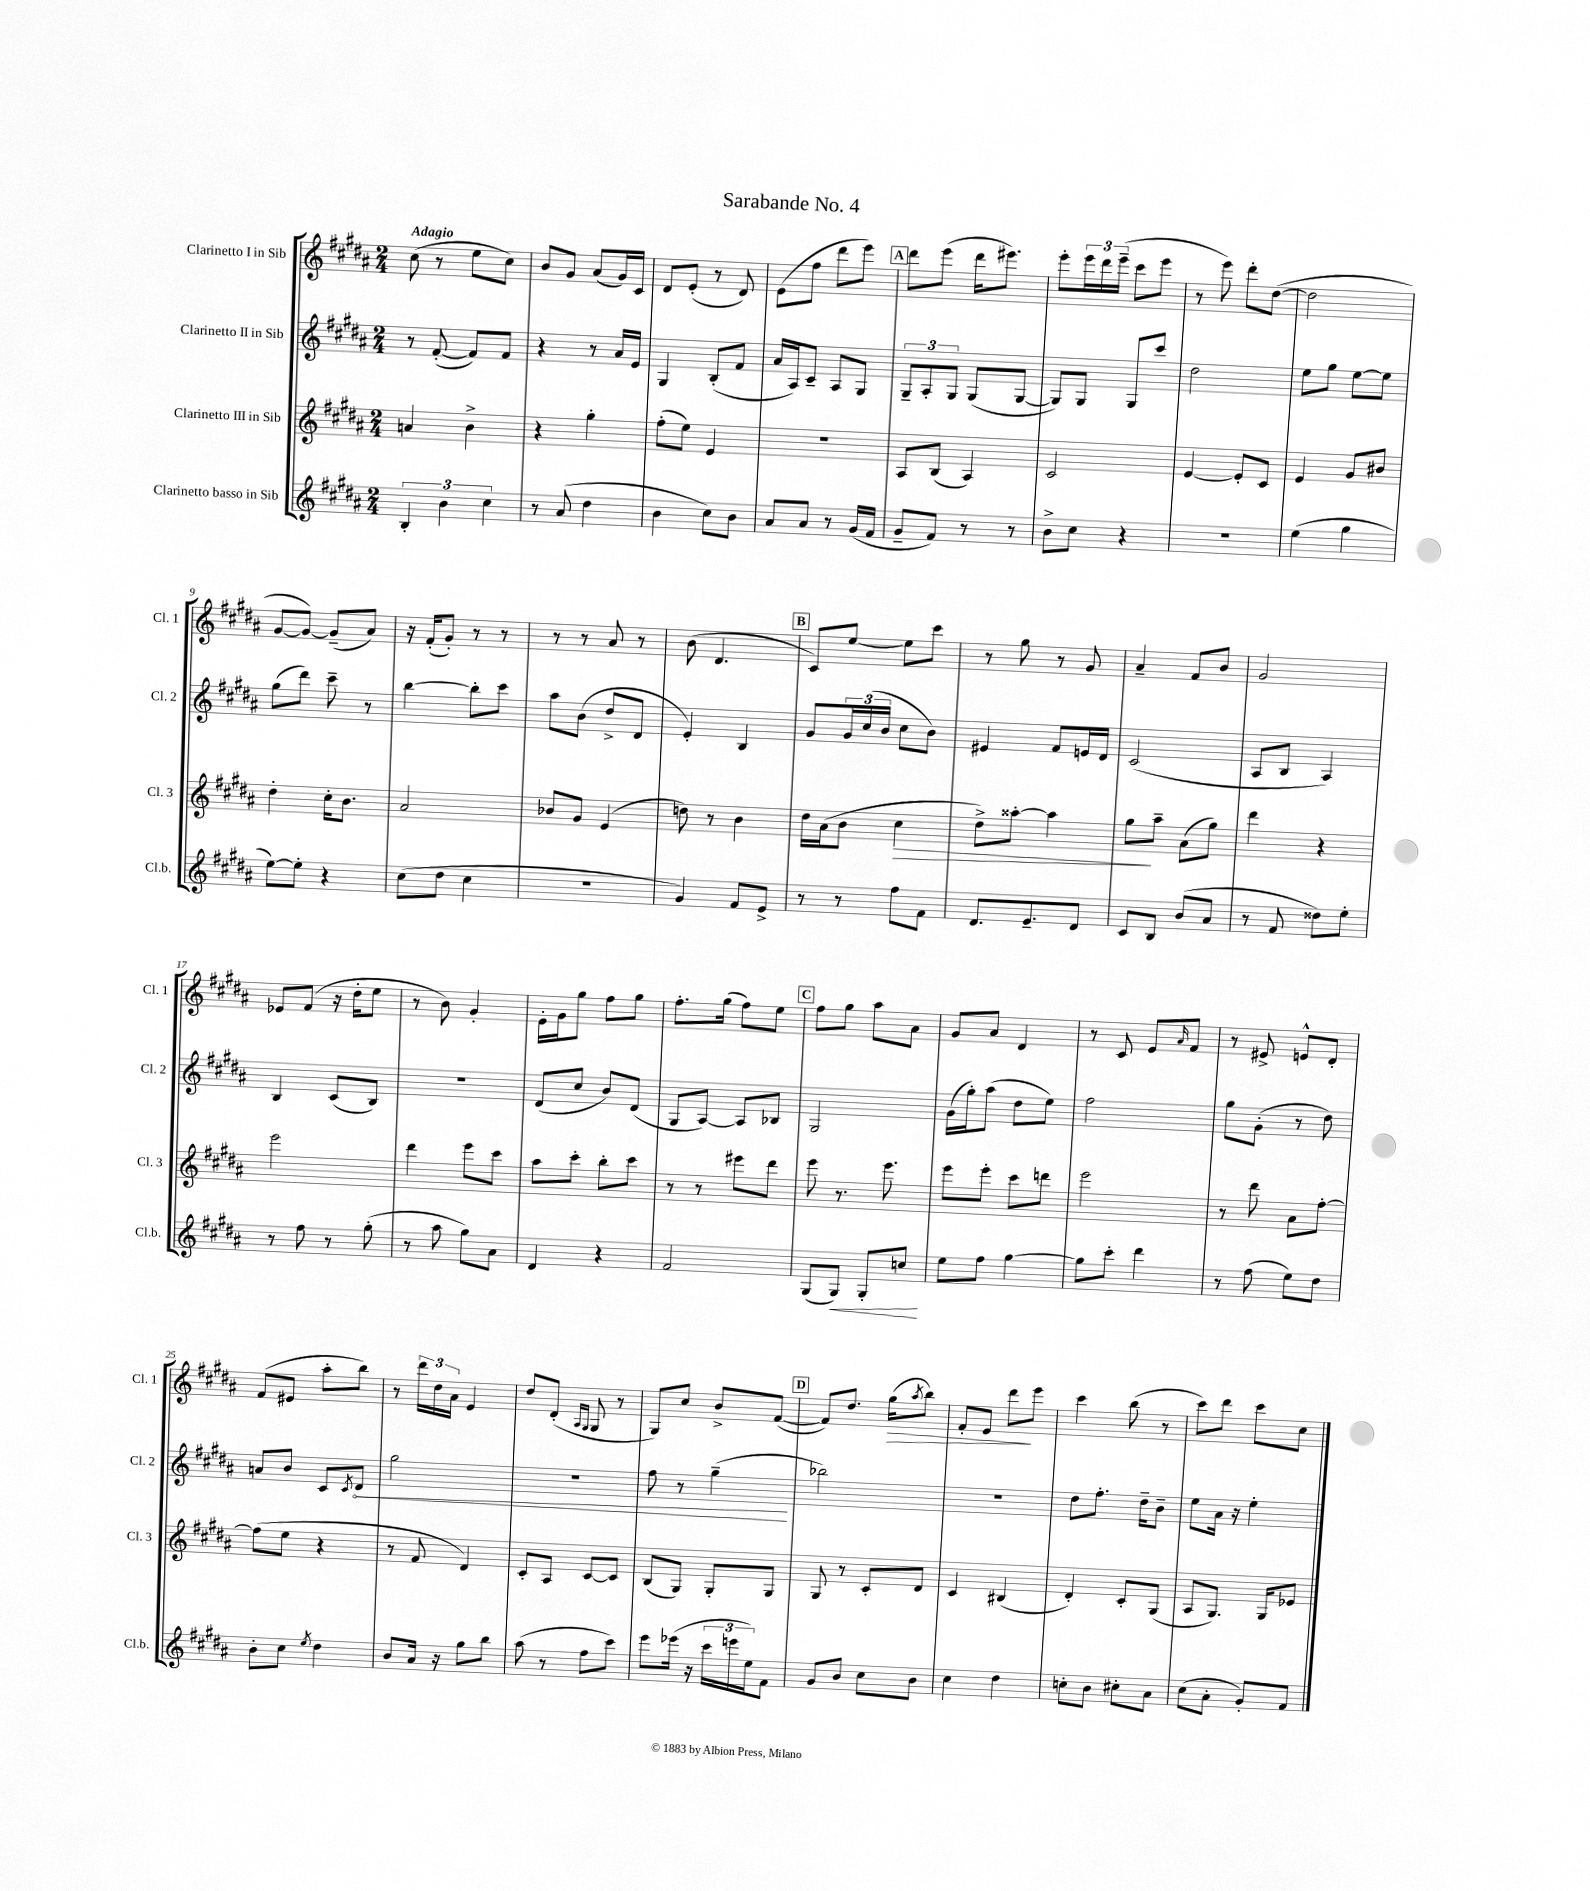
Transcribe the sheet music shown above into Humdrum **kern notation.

**kern	**kern	**kern	**kern
*staff4	*staff3	*staff2	*staff1
*clefG2	*clefG2	*clefG2	*clefG2
*k[f#c#g#d#a#]	*k[f#c#g#d#a#]	*k[f#c#g#d#a#]	*k[f#c#g#d#a#]
*M2/4	*M2/4	*M2/4	*M2/4
6B'/	4a/	8r	(8cc#\
.	.	([8f#'/	8r
6b\	.	.	.
.	4b^\	8f#/]L)	8ee\L
6cc#\	.	.	.
.	.	8f#/J	8cc#\J)
=	=	=	=
8r	4r	4r	8b/L
(8a#/	.	.	8g#/J
4dd#\	4gg#'\	8r	(8a#/L
.	.	16a#/LL	16g#/L)
.	.	16e/JJ	16c#/JJ
=	=	=	=
4b\	(8ff#'\L	4G#/	8d#/L
.	8ee\J)	.	(8e'/J
8cc#\L)	4e/	(8B'/L	8r
8b\J	.	8f#/J	8d#/)
=	=	=	=
8a#/L	2r	16a#/LL	(8e\L
.	.	16A#/J)	.
8a#/J	.	8c#~/J	8ff#\J
8r	.	8A#/L	8ddd#\L
(16g#/LL	.	8G#/J	8eee\J)
16f#/JJ	.	.	.
=	=	=	=
8g#~/L	8A#/L	12G#~/L	8ddd#\L
.	.	12A#'/	.
8f#/J)	(8B/J	.	(8eee\J
.	.	12G#/J	.
8r	4A#/)	(8G#/L	16ddd#\LK
.	.	.	8.eee#\J)
8r	.	[8G#/J	.
=	=	=	=
8b^\L	2c#/	8G#/]L)	8eee'\L
8cc#\J	.	8G#/J	24eee\L
.	.	.	24ddd#\
.	.	.	(24eee~\JJ
4r	.	8G#/L	8ccc#\L
.	.	8ccc#/J	8eee\J
=	=	=	=
2r	[4e/	2dd#\	8r
.	.	.	8eee\)
.	8e'/]L	.	8ddd#'\L
.	8c#/J	.	([8dd#\J
=	=	=	=
(4ee\	4e/	8ee\L	2dd#\]
.	.	8gg#\J	.
4gg#\	8g#/L	[8ee\L	.
.	8b#/J	8ee\]J	.
=	=	=	=
[8ee\L)	4dd#'\	(8gg#\L	[8g#/L
8ee'\]J	.	8ddd#\J)	8g#/_J)
4r	16cc#'\LK	8ccc#~\	(8g#~/]L
.	8.b\J	.	.
.	.	8r	8a#/J)
=	=	=	=
(8cc#\L	2a#/	[4bb\	16r
.	.	.	(16f#'/LK
8dd#\J	.	.	8g#'/J)
4cc#\	.	8bb'\]L	8r
.	.	8ccc#\J	8r
=	=	=	=
2r	8b-/L	8aa#\L	8r
.	8g#/J	(8b\J	8r
.	(4e/	8dd#^/L	8a#/
.	.	8d#/J	8r
=	=	=	=
4g#/)	8dd\)	4e'/)	(8b\
.	8r	.	4.d#/
8f#/L	4b\	4B/	.
8e^/J	.	.	.
=	=	=	=
8r	16dd#\LL	8g#/L	8c#/L)
.	(16a#\J	.	.
8r	8b\J	24g#/L	[8ee/J
.	.	(24cc#/	.
.	.	24b/JJ	.
8ff#\L	4cc#\	8cc#\L	8ee\]L
8f#\J	.	8b\J)	8ccc#\J
=	=	=	=
8.d#/L	8dd#^\L)	4e#/	8r
.	[8aa##'\J	.	8gg#\
8.e~/	.	.	.
.	4aa##\]	8f#/L	8r
8d#/J	.	16e/L	8g#/
.	.	16d#/JJ	.
=	=	=	=
8c#/L	8gg#\L	(2c#/	4a#~/
8B/J	8aa#~\J	.	.
(8b/L	(8a#\L	.	8f#/L
8a#/J	8gg#\J)	.	8b/J
=	=	=	=
8r	4ddd#\	8A#/L	2g#/
8f#/	.	8B/J	.
8dd##\L)	4r	4A#/)	.
8ee'\J	.	.	.
=	=	=	=
8r	2eee\	4B/	8e-/L
8ff#\	.	.	(8f#/J
8r	.	(8c#/L	16r
.	.	.	16dd#'\LK
(8gg#'\	.	8B/J)	8ee\J
=	=	=	=
8r	4ddd#\	2r	8r
8aa#\	.	.	8b\)
8gg#\L)	8eee\L	.	4g#'/
8a#\J	8ccc#\J	.	.
=	=	=	=
4d#/	8aa#\L	(8d#/L	16e'\LL
.	.	.	16g#\J
.	8ccc#'\J	8cc#/J	8gg#\J
4r	8bb'\L	8b/L)	8ff#\L
.	8ccc#\J	(8d#/J	8gg#\J
=	=	=	=
2f#/	8r	8G#/L	8.ff#'\L
.	8r	[8A#/J)	.
.	.	.	(16gg#\Jk
.	8eee#\L	8A#/]L	8ff#\L)
.	8ddd#\J	8B-/J	8ee\J
=	=	=	=
(8G#/L	8eee\	2G#/	8ff#\L
8G#/J)	8.r	.	8gg#\J
8G#'/L	.	.	8aa#\L
.	8.eee\	.	.
8cc/J	.	.	8a#\J
=	=	=	=
8ee\L	8eee\L	(16g#\LL	8g#/L
.	.	16gg#'\J)	.
8ff#\J	8eee'\J	(8aa#\J	8a#/J
[4gg#\	8ccc#\L	8dd#\L	4d#/
.	8ddd\J	8ee\J)	.
=	=	=	=
8gg#\]L	2eee\	2ff#\	8r
8ccc#'\J	.	.	8c#/
4ddd#\	.	.	8e/L
.	.	.	16qqa#/
.	.	.	8f#/J
=	=	=	=
8r	8r	8gg#\L	8r
(8ff#\	8ddd#\	(8g#'\J	8e#^/
8ee\L)	8a#\L	8r	8e^^/L
8dd#\J	[8ff#'\J	8dd#\)	8d#'/J
=	=	=	=
8b'\L	(8ff#\]L	8a/L	(8f#/L
8cc#\J	8ee\J	8b/J	8e#/J
8qee/	.	.	.
4dd#\	4r	8c#/L	8aa#'\L
.	.	8qc#/	.
.	.	8d#/J	8bb\J)
=	=	=	=
8b/L	8r	2gg#\	8r
16a#/Jk	8f#/	.	24ddd#\LL
.	.	.	24dd#\
16r	.	.	.
.	.	.	24a#\JJ
8gg#\L	4d#/)	.	4e/
8bb\J	.	.	.
=	=	=	=
(8aa#\	8c#'/L	2r	8dd#/L
8r	8A#/J	.	(8d#'/J
.	.	.	16qqA#/LL
.	.	.	16qqG#/JJ
8ff#\L	[8c#/L	.	8G#/
8ccc#\J)	8c#/]J	.	8r
=	=	=	=
8eee\L	(8B/L	8ff#\	8G#/L)
(16eee-\Jk	8G#/J)	8r	8cc#/J
16r	.	.	.
24ccc#\LL	8G#'/L	(4gg#~\	8b^/L
24eee\	.	.	.
24ee\J)	.	.	.
8f#\J	8G#/J	.	([8f#/J
=	=	=	=
8g#/L	8G#/	2bb-\)	8f#/]L)
8b/J	8r	.	8.dd#/J
8cc#\L	8c#'/L	.	.
.	.	.	(16gg#\LK
.	.	.	8qaa#/
8b\J	8d#/J	.	8bb\J)
=	=	=	=
4cc#\	4c#/	2r	8f#'/L
.	.	.	8e/J
4dd#\	(4B#/	.	8ddd#\L
.	.	.	8eee\J
=	=	=	=
8cc'\L	4d#'/)	8dd#\L	4ccc#\
8b\J	.	8.ff#'\J	.
8cc#'\L	8c#'/L	.	(8bb\
.	.	16dd#~\LK	.
8a#\J	(8G#/J	8b~\J	8r
=	=	=	=
(8cc#\L	8A#/L	8ee\L	8ccc#\L)
8a#'\J	8.G#/J)	16a#\Jk	8ddd#\J
.	.	16r	.
8g#'/L)	.	4ee'\	8ccc#\L
.	16G#/LK	.	.
8f#/J	8e-/J	.	8cc#\J
==	==	==	==
*-	*-	*-	*-
